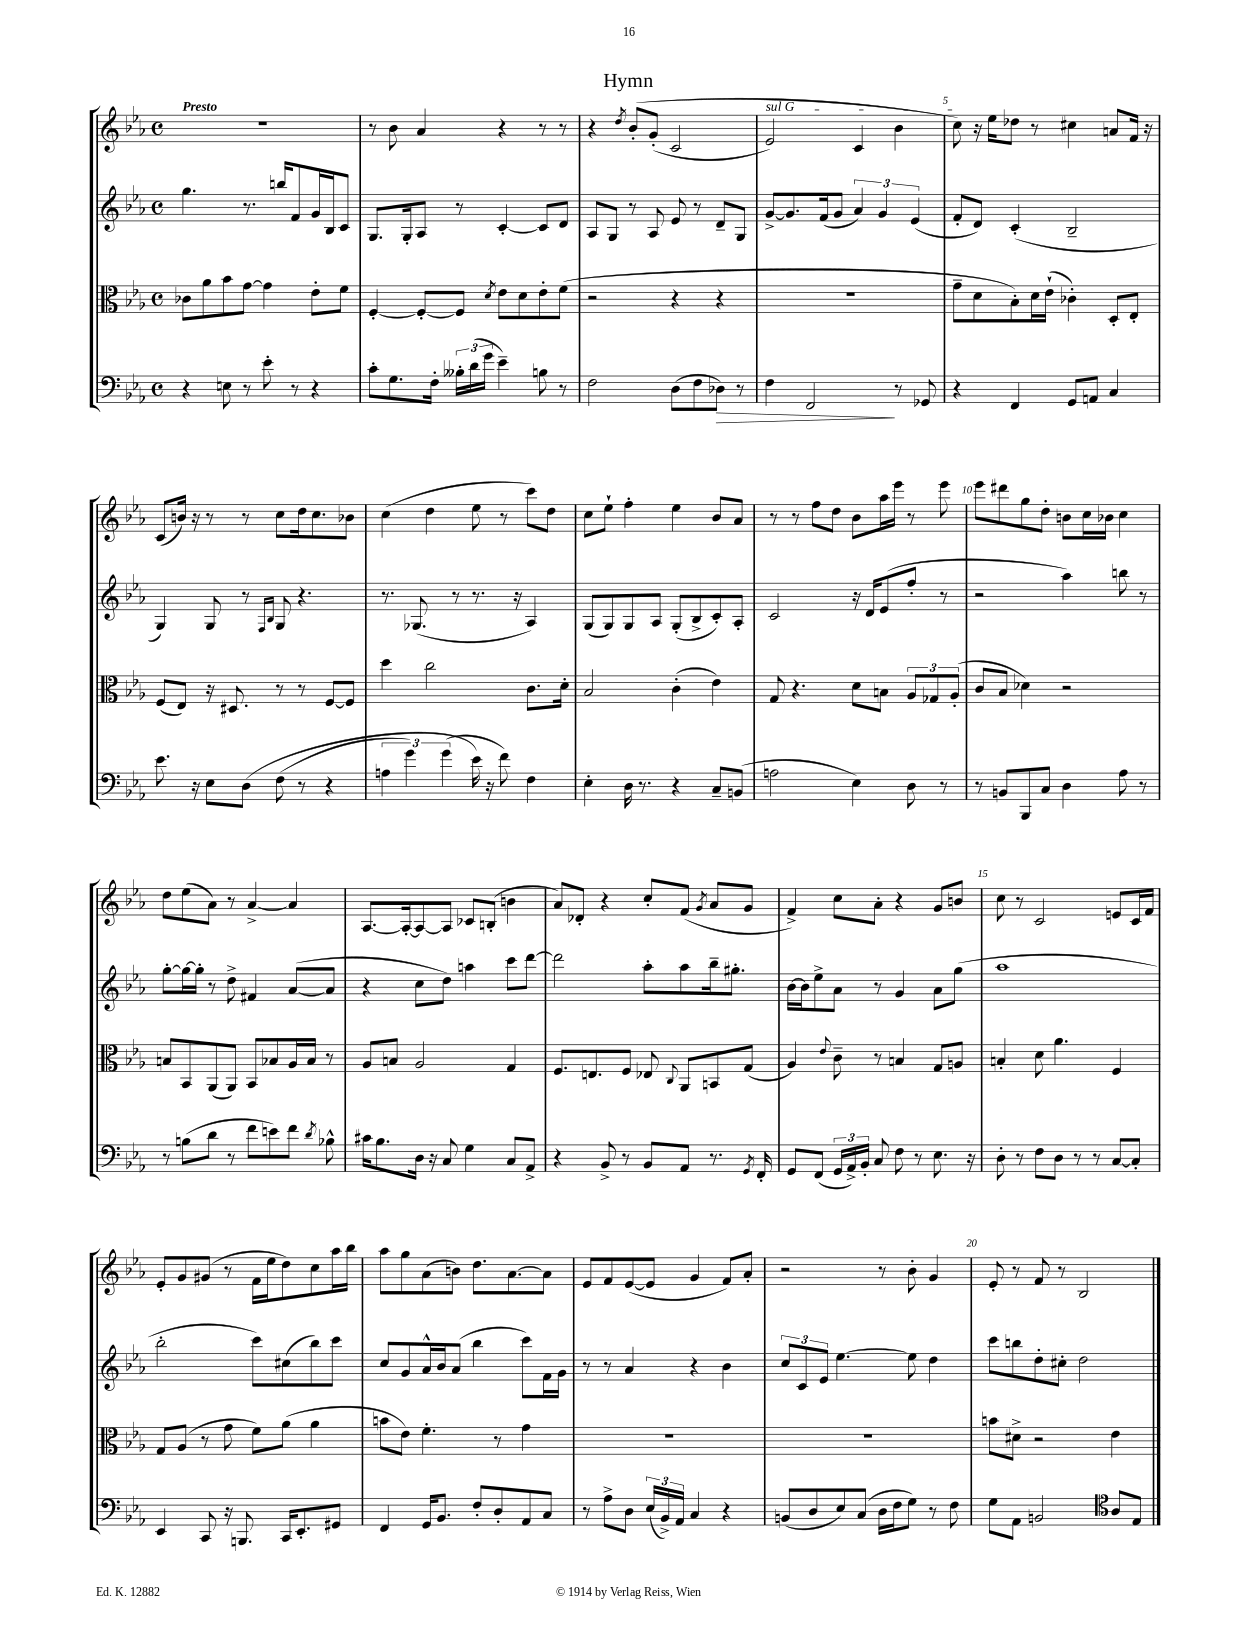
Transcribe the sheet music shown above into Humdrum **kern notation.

**kern	**kern	**kern	**kern
*staff4	*staff3	*staff2	*staff1
*clefF4	*clefC3	*clefG2	*clefG2
*k[b-e-a-]	*k[b-e-a-]	*k[b-e-a-]	*k[b-e-a-]
*M4/4	*M4/4	*M4/4	*M4/4
*met(c)	*met(c)	*met(c)	*met(c)
4r	8c-	4.gg	1r
.	8a-	.	.
8E	8b-	.	.
8r	[8g	8.r	.
8e-'	4g]	.	.
.	.	16bb	.
8r	.	8f	.
4r	8e-'	16g	.
.	.	16B-	.
.	8f	8c	.
=	=	=	=
8c'	[4F'	8.G	8r
8.G	.	.	8b-
.	.	16G'	.
.	8F'_	8A-	4a-
16F'	.	.	.
24B--'	8F]	8r	.
(24d	.	.	.
24g	.	.	.
.	8qd	.	.
4e-~)	8e-	[4c'	4r
.	8d	.	.
8B	8e-'	8c]	8r
8r	(8f	8d	8r
=	=	=	=
2F	2r	8A-	4r
.	.	8G	.
.	.	.	8qdd
.	.	8r	&(8b-'
.	.	8A-	(8g'
(8D	4r	8e-	2c
8F	.	8r	.
8D-)	4r	8d~	.
8r	.	8G	.
=	=	=	=
4F	1r	[8g^	2e-)
.	.	8.g]	.
2FF	.	.	.
.	.	(16f	.
.	.	8g	.
.	.	6a-)	4c
.	.	6g	.
8r	.	.	4b-
.	.	(6e-	.
8GG-	.	.	.
=	=	=	=
4r	8g~	8f'	8cc&)
.	8d	8d)	16r
.	.	.	16ee-
4FF	8B-')	(4c'	8dd-
.	16d	.	8r
.	(16e-`	.	.
8GG	4c-')	2B-~	4cc#
8AA	.	.	.
4C	8D'	.	8a
.	8E-'	.	16f
.	.	.	16r
=	=	=	=
8.e-	(8F	4G)	(8c
.	8E-)	.	16b)
16r	.	.	16r
8E-	16r	8G	8r
.	8.D#	.	.
&(8D	.	8r	8r
.	.	16qqF	.
.	.	16qqB-	.
(8F	8r	8G	8cc
8r	8r	4.r	16dd
.	.	.	8.cc
4r	[8F	.	.
.	8F]	.	8b-
=	=	=	=
6A	4dd	8.r	(4cc
6g)	.	.	.
.	.	(8.G-	.
.	2cc	.	4dd
(6g	.	.	.
.	.	8r	.
16e-&)	.	8.r	8ee-
16r	.	.	.
8f)	.	.	8r
.	.	16r	.
4F	8.c	4A-)	8ccc)
.	.	.	8dd
.	16d'	.	.
=	=	=	=
4E-'	2B-	(8G	8cc
.	.	8G)	8ee-`
16D	.	8G	4ff'
8.r	.	.	.
.	.	8A-	.
4r	(4c'	(8G'	4ee-
.	.	8B-^	.
8C~	4e-)	8c')	8b-
(8BB	.	8A-'	8a-
=	=	=	=
2A	8G	2c	8r
.	4.r	.	8r
.	.	.	8ff
.	.	.	8dd
4E-)	8d	16r	8b-
.	.	16d	.
.	8B	(8e-	16aa-
.	.	.	16eee-
8D	12A-	8ff'	8r
.	12G-	.	.
8r	.	8r	8eee-
.	(12A-'	.	.
=	=	=	=
8r	8c	2r	8eee-
8BB	8B-	.	8ddd#
8BBB-	4d-)	.	8gg
8C	.	.	8dd'
4D	2r	4aa-)	8b
.	.	.	16cc
.	.	.	16b-
8A-	.	8bb	4cc
8r	.	8r	.
=	=	=	=
8r	8B	[8gg'	8dd
(8B	8BB-	16gg_	(8ee-
.	.	16gg']	.
8d	(8AA-	8r	8a-)
8r	8AA-)	8dd^	8r
8f	8BB-	4f#	[4a-^
8e)	8B-	.	.
8f	16A-	([8a-	4a-]
.	16B-	.	.
8qd	.	.	.
8B-^^	8r	8a-]	.
=	=	=	=
16c#	8A-	4r	[8.A-
8.B-	.	.	.
.	8B	.	.
.	.	.	16A-'_
16D	2A-	8cc	8A-_
16r	.	.	.
8C	.	8dd)	8A-]
4G	.	4aa	8c-
.	.	.	(8B'
8C	4G	8ccc	4b
8AA-^	.	[8ddd	.
=	=	=	=
4r	8.F	2ddd]	8a-)
.	.	.	8d-'
.	8.E	.	.
8BB-^	.	.	4r
8r	8F	.	.
8BB-	8E-	8aa-'	8cc'
.	8qqC	.	.
8AA-	8AA-	8aa-	(8f
.	.	.	8qg
8.r	8BB	16bb-~	8a-
.	.	8.gg#'	.
.	(8G	.	8g
8qGG	.	.	.
16FF'	.	.	.
=	=	=	=
8GG	4A-)	[16b-	4f^)
.	.	16b-]	.
(8FF	.	8ee-^	.
.	8qqe-	.	.
24GG	8c~	8a-	8cc
24AA-^)	.	.	.
24BB-'	.	.	.
8C	8r	8r	8a-'
8F	4B	4g	4r
8r	.	.	.
8.E-	8G	8a-	8g
.	8A	(8gg	8b
16r	.	.	.
=	=	=	=
8D'	4B'	1aa-	8cc
8r	.	.	8r
8F	8d	.	2c
8D	4.a-	.	.
8r	.	.	.
8r	.	.	.
[8C	4F	.	8e
8C']	.	.	16c
.	.	.	16f
=	=	=	=
4EE-	8G	2bb-'	8e-'
.	(8A-	.	8g
8CC	8r	.	(8g#
16r	8g	.	8r
8.BBB	.	.	.
.	8f)	8ccc)	16f
.	.	.	16ee-
16CC	(8a-	(8cc#	8dd)
8.EE-'	.	.	.
.	4a-	8bb-)	8cc
8GG#	.	8ccc	16aa-
.	.	.	16bb-
=	=	=	=
4FF	8b	8cc	8aa-
.	8e-)	8g	8gg
16GG	4.f'	16a-^^	(8a-
8.BB-	.	16b-	.
.	.	(8a-	8b)
8F'	.	4bb-	8.dd
8D'	8r	.	.
.	.	.	[8.a-
8AA-	4g	8ccc)	.
8C	.	16f	8a-]
.	.	16g	.
=	=	=	=
8r	1r	8r	8e-
8A-^	.	8r	8f
8D	.	4a-	([8e-
(24E-	.	.	8e-]
24BB-^)	.	.	.
24AA-	.	.	.
4C	.	4r	4g
4r	.	4b-	8f)
.	.	.	8a-'
=	=	=	=
(8BB	1r	12cc	2r
.	.	12c	.
8D	.	.	.
.	.	12e-	.
8E-)	.	[4.ee-	.
(8C	.	.	.
16D	.	.	8r
16F	.	.	.
8G)	.	8ee-]	8b-'
8r	.	4dd	4g
8F	.	.	.
=	=	=	=
8G	8b	8ccc	8e-'
8AA-	8d#^	8bb	8r
2BB	2r	8dd'	8f
.	.	8cc#'	8r
.	.	2dd	2B-
*clefC4	*	*	*
8A-	4e-	.	.
8E-	.	.	.
==	==	==	==
*-	*-	*-	*-
